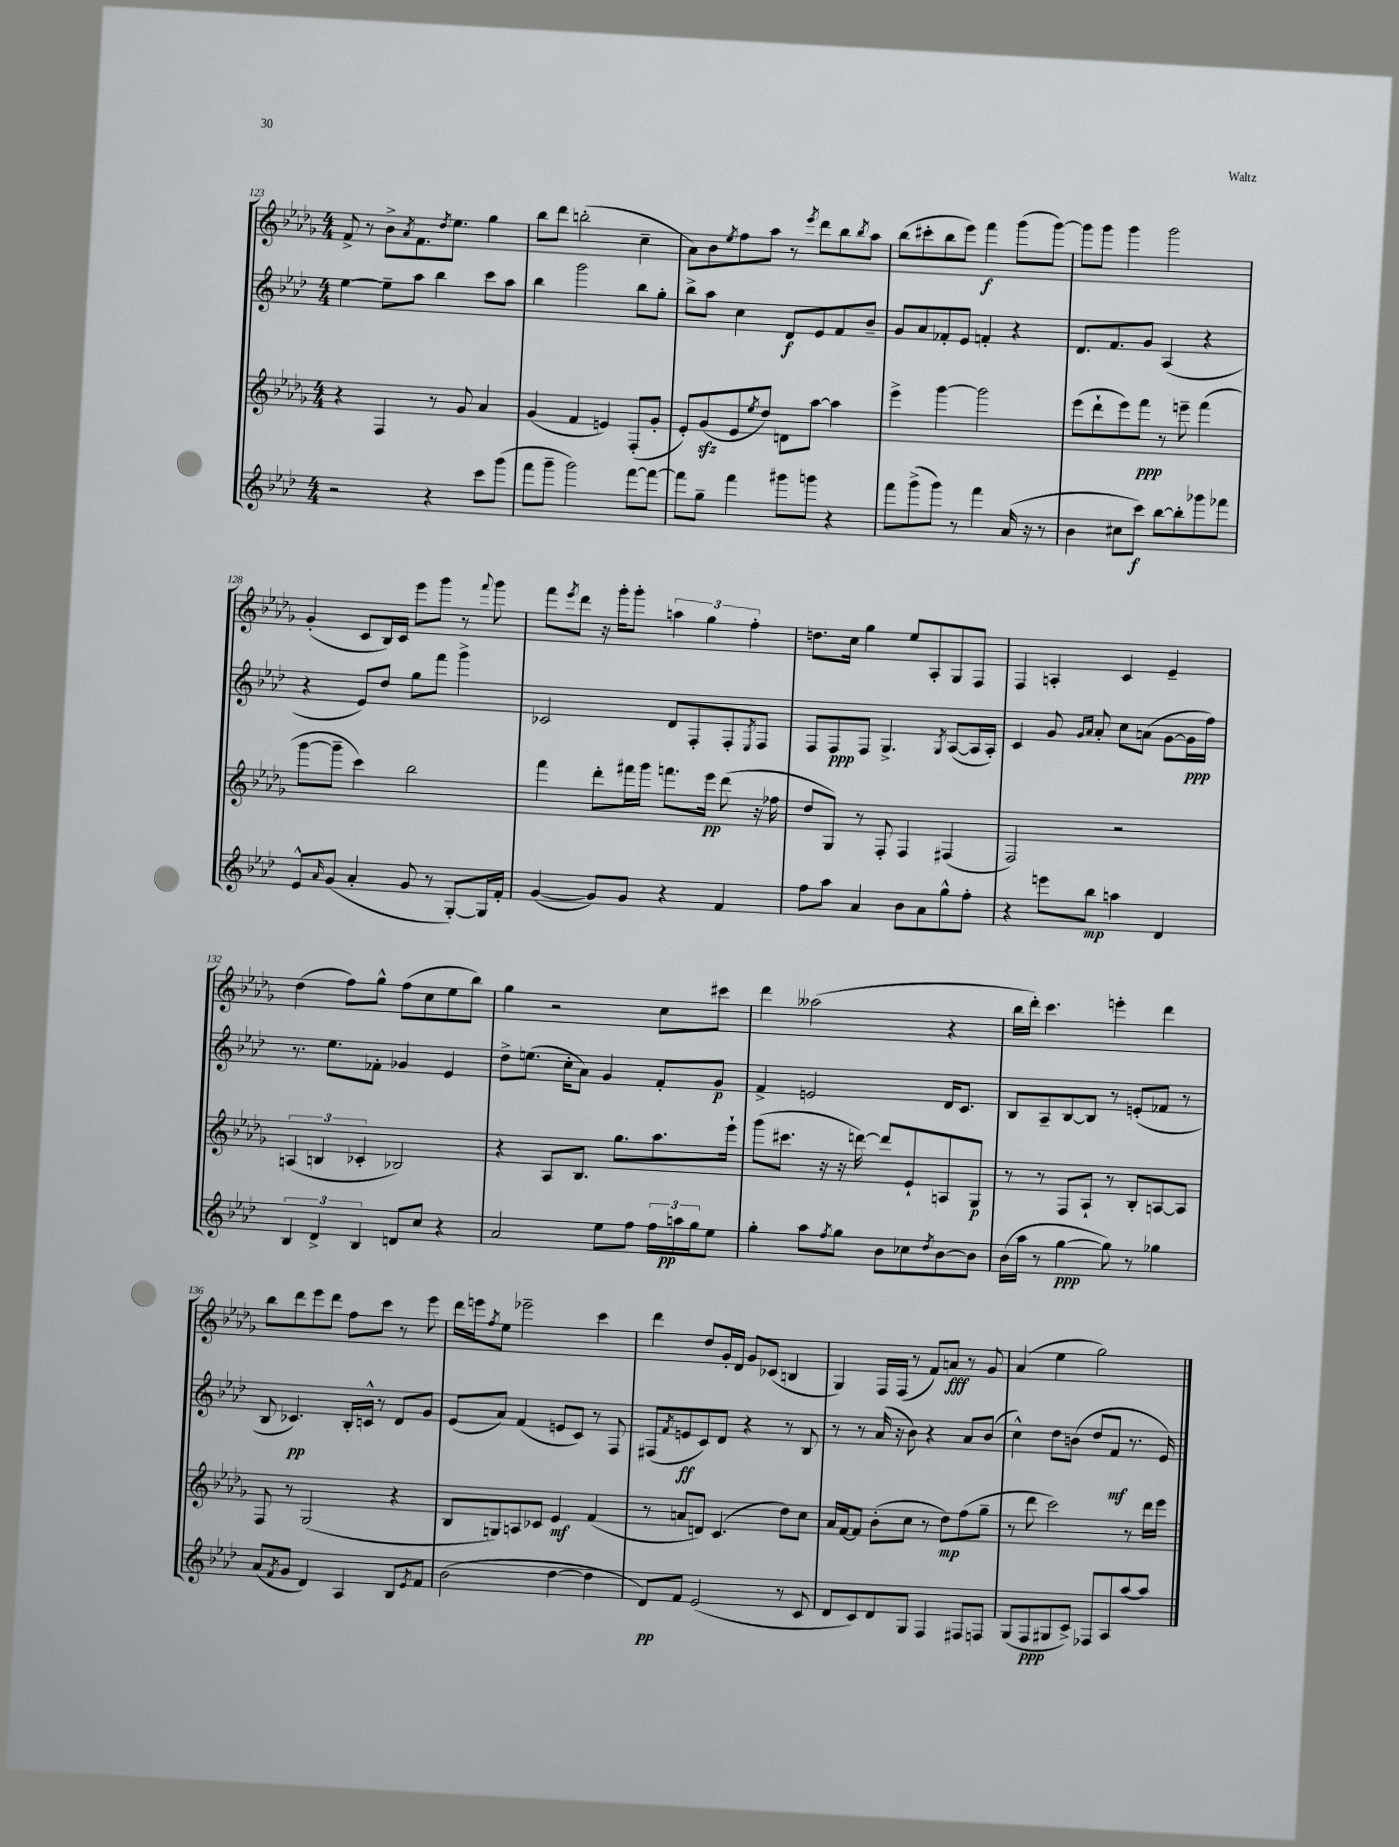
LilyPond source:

<<
\new StaffGroup <<
\new Staff = "s0" {
    \clef treble \key des \major \numericTimeSignature \time 4/4
    f'8-> r8 bes'8-> \acciaccatura { aes'8 } f'8. \acciaccatura { des''8 } ees''8. ges''4 |
    bes''8 des'''8 b''2-.( c''4-- |
    aes'8) bes'8 \acciaccatura { ees''8 } f''8 aes''8 r8 \acciaccatura { ees'''8 } des'''8 bes''8 \acciaccatura { bes''8 } aes''8 |
    bes''8( cis'''8-. bes''8 ees'''8) f'''4\f ges'''8( ges'''8~) |
    ges'''8 ges'''8 ges'''4 ges'''2 |
    ges'4-.( c'8 bes16) c'16 ees'''8 ges'''8 r8 \appoggiatura { f'''8 } ges'''8 |
    f'''8 \acciaccatura { ees'''8 } des'''8 r16 ges'''16-. ges'''8-. \tuplet 3/2 { a''4 ges''4 f''4-. } |
    d''8. c''16 ges''4 ees''8 aes8-. ges8 f8 |
    f4 a4-. c'4 ees'4-- |
    des''4( f''8) ges''8-^ f''8( c''8 ees''8 bes''8) |
    ges''4 r2 c''8 cis'''8 |
    des'''4 aeses''2( r4 |
    bes''16 des'''16-.) c'''4. e'''4-. des'''4 |
    bes''8 des'''8 ees'''8 des'''8 f''8 c'''8 r8 ees'''8 |
    des'''16 e'''16 \acciaccatura { f''8 } ees''8 ees'''2-- c'''4 |
    des'''4 des''8 ges'16-. des'16 ges'8 ces'8( b4 |
    ges4) f16 f16( r8 f'8) a'8\fff r8 ges'8 |
    aes'4( ees''4 ges''2) \bar "|." |
}
\new Staff = "s1" {
    \clef treble \key aes \major \numericTimeSignature \time 4/4
    ees''4~ ees''8-- aes''8 bes''4 c'''8 aes''8 |
    bes''4 g'''2 bes''8 g''8-. |
    bes''8-> aes''8 c''4 des'8\f ees'8 f'8 bes'8-- |
    g'8 aes'8 fes'8-. ees'8 f'4-. r4 |
    des'8. f'8. g'8 aes4( r4 |
    r4 ees'8) des''8 g''8 f'''8 g'''4-> |
    ces'2 des'8 f8-. f8-. \acciaccatura { ees8 } f8 |
    f8 f8\ppp f8 g4.-> \acciaccatura { g8 } aes8~( aes16 aes16-.) |
    c'4 g'8 \grace { g'16 aes'16 } aes'8-. c''8 a'8( g'8~ g'16\ppp f''16) |
    r8. ees''8. fes'8-. ges'4 ees'4 |
    des''8-> e''8.( c''16-. aes'8) g'4 f'8-. g'8\p |
    f'4-> e'2 des'16 c'8. |
    bes8 aes8-- bes8~ bes8 r8 e'8-.( fes'8 r8 |
    bes8 ces'4.\pp) bes16-. c'16-^ r8 des'8 g'8 |
    ees'8( aes'8) f'4( e'8 c'8) r8 f8 |
    fis8( \acciaccatura { f'8 } e'8\ff c'8) des'8 r4 r8 bes8 |
    r8 r8 aes'16( r16 bes'8) r4 aes'8 bes'8( |
    c''4-^) des''8 b'8( des''8 f'8\mf r8. ees'16) \bar "|." |
}
\new Staff = "s2" {
    \clef treble \key des \major \numericTimeSignature \time 4/4
    r4 f4 r8 ges'8 aes'4 |
    ges'4( f'4 e'4) f8-.( ges'8-. |
    ees'8-.) ges'8\sfz( ees'8 \acciaccatura { ees''8 } des''8) d'8 aes''8~ aes''4 |
    ees'''4-> ges'''4~ ges'''2 |
    ees'''8( des'''8-! ees'''8) f'''8\ppp r8 e'''8-- f'''4( |
    ges'''8~ ges'''8-- c'''4) bes''2 |
    f'''4 des'''8-. fis'''16 ges'''16 f'''8. ees'''16\pp des'''8( r16 fes''16 |
    des''8 ges8) r8 f8-. f4 fis4( |
    f2) r2 |
    \tuplet 3/2 { a4( b4 ces'4-. } bes2) |
    r4 aes8 bes8. ges''8. aes''8. ees'''16-! |
    ges'''8( cis'''8. r16 r16 d'''16~) d'''8 ees'8-! a8 ges8\p |
    r8 r8 f8 aes8-! r8 bes8-. a8~ a8 |
    f8 r8 ges2( r4 |
    bes8 g8) a8 ces'8 ees'4\mf f'4( |
    r8 a'8 d'8) c'4.( des''8) c''8 |
    aes'16 f'16~ f'8 bes'8-.( c''8 r8 des''8\mp) f''8( ges''8-- |
    r8 des'''8 c'''2) r8 des'''16 ees'''16 \bar "|." |
}
\new Staff = "s3" {
    \clef treble \key aes \major \numericTimeSignature \time 4/4
    r2 r4 c'''8 g'''8( |
    f'''8 g'''8-- g'''2) f'''8~ f'''8~ |
    f'''8 g''8-- f'''4 gis'''8 g'''8 r4 |
    f'''8 g'''8->( g'''8) r8 f'''4 aes'16( r16 r8 |
    bes'4 cis''8 c'''8\f) bes''8~ bes''8-. ges'''8 fes'''8 |
    ees'8-^ \grace { aes'16 } g'8( aes'4-. g'8 r8 g8~-.) g16 f'16-. |
    g'4~( g'8) g'8 r4 f'4 |
    f''8 aes''8 aes'4 bes'8 aes'8 g''8-^ f''8-. |
    r4 e'''8 bes''8\mp a''4 des'4 |
    \tuplet 3/2 { bes4 des'4-> bes4 } d'8 c''8 r4 |
    aes'2 ees''8 f''8 \tuplet 3/2 { f''16 a''16\pp g''16 } ees''8 |
    g''4-. aes''8 \acciaccatura { f''8 } g''8 bes'8 ces''8 \acciaccatura { des''8 } bes'8~ bes'8 |
    bes'16( aes''16 r8 g''4~\ppp g''8) r8 ges''4 |
    aes'8( \acciaccatura { f'8 } g'8 des'4) aes4 bes8 \acciaccatura { ees'8 } f'8 |
    bes'2( des''4~ des''4 |
    des'8\pp) f'8 ees'2( r8 c'8 |
    des'8 c'8) des'8 g8 f4 fis8 f8 |
    g8( f8\ppp gis8 c'8->) fes8 aes8 aes''8~ aes''8 \bar "|." |
}
>>
>>
\layout { \context { \Score currentBarNumber = #123 } }
